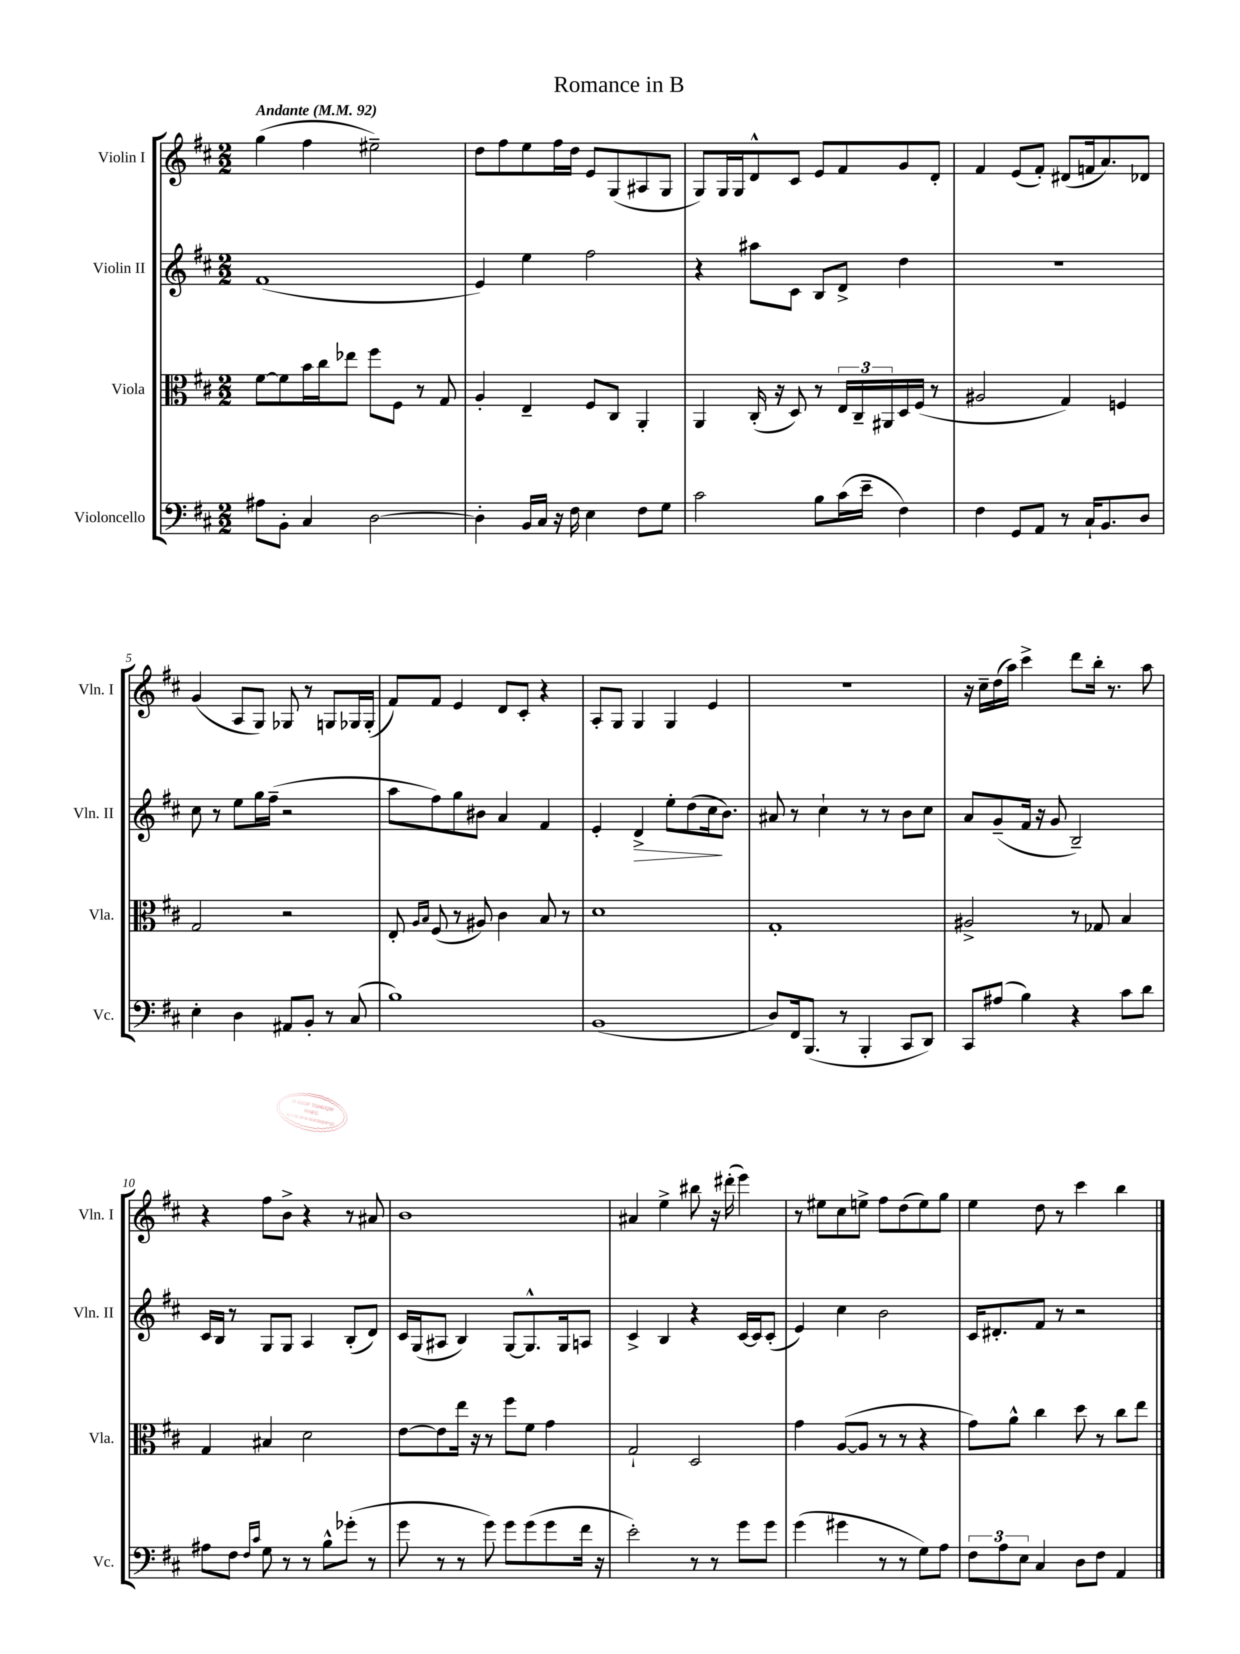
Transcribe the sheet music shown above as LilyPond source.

\header { title = "Romance in B" }
<<
\new StaffGroup <<
\new Staff = "s0" \with { instrumentName = "Violin I" shortInstrumentName = "Vln. I" } {
    \clef treble \key d \major \numericTimeSignature \time 2/2 \tempo "Andante" 4 = 92
    g''4( fis''4 eis''2--) |
    d''8 fis''8 e''8 fis''16 d''16 e'8 g8( ais8 g8 |
    g8) g16 g16 d'8-^ cis'8 e'8 fis'8 g'8 d'8-. |
    fis'4 e'8( fis'8-.) dis'8( f'16 a'8.) des'8 |
    g'4( a8 g8) ges8 r8 g8 ges16 ges16-.( |
    fis'8) fis'8 e'4 d'8 cis'8-. r4 |
    a8-. g8 g4 g4 e'4 |
    R1 |
    r16 cis''16-- d''16( a''16) cis'''4-> d'''8 b''16-. r8. a''8 |
    r4 fis''8 b'8-> r4 r8 ais'8 |
    b'1 |
    ais'4 e''4-> bis''8 r16 dis'''16-.( e'''4) |
    r8 eis''8 cis''8 e''8-> fis''8 d''8( e''8) g''8 |
    e''4 d''8 r8 cis'''4 b''4 \bar "|." |
}
\new Staff = "s1" \with { instrumentName = "Violin II" shortInstrumentName = "Vln. II" } {
    \clef treble \key d \major \numericTimeSignature \time 2/2
    fis'1( |
    e'4) e''4 fis''2 |
    r4 ais''8 cis'8 b8 d'8-> d''4 |
    R1 |
    cis''8 r8 e''8 g''16 fis''16--( r2 |
    a''8 fis''8) g''8 bis'8 a'4 fis'4 |
    e'4-. d'4->\> e''8-. d''8( cis''16\! b'8.) |
    ais'8 r8 cis''4-! r8 r8 b'8 cis''8 |
    a'8 g'8--( fis'16 r16 g'8 b2--) |
    cis'16 b16 r8 g8 g8 a4 b8-.( d'8) |
    cis'16 g16( ais8 b4) g8~ g8.-^ g16 a8 |
    cis'4-> b4 r4 cis'16~ cis'16 cis'8-.( |
    e'4) cis''4 b'2 |
    cis'16 dis'8.-. fis'8 r8 r2 \bar "|." |
}
\new Staff = "s2" \with { instrumentName = "Viola" shortInstrumentName = "Vla." } {
    \clef alto \key d \major \numericTimeSignature \time 2/2
    fis'8~ fis'8 b'16 cis''16 ees''8 fis''8 fis8 r8 g8 |
    a4-. e4-- fis8 cis8 a,4-. |
    a,4 cis16-.( r16 d8) r8 \tuplet 3/2 { e16 cis16-- ais,16 } d16 fis16( r8 |
    ais2 g4) f4 |
    g2 r2 |
    e8-. \grace { a16 b16 } fis8( r8 ais8) cis'4 b8 r8 |
    d'1 |
    g1-. |
    ais2-> r8 ges8 b4 |
    g4 bis4 d'2 |
    e'8~ e'8 e''16 r16 r8 fis''8 fis'8 g'4 |
    g2-! d2 |
    g'4 a8~( a8 r8 r8 r4 |
    g'8) a'8-^ cis''4 d''8 r8 cis''8 e''8 \bar "|." |
}
\new Staff = "s3" \with { instrumentName = "Violoncello" shortInstrumentName = "Vc." } {
    \clef bass \key d \major \numericTimeSignature \time 2/2
    ais8 b,8-. cis4 d2~ |
    d4-. b,16 cis16 r16 fis16 e4 fis8 g8 |
    cis'2 b8 cis'16( e'16-- fis4) |
    fis4 g,8 a,8 r8 cis16-! b,8. d8 |
    e4-. d4 ais,8 b,8-. r8 cis8( |
    b1) |
    b,1( |
    d8) fis,16 b,,8.( r8 b,,4-. cis,8 d,8) |
    cis,8 ais8( b4) r4 cis'8 d'8 |
    ais8 fis8 \grace { fis16 cis'16 } g8 r8 r8 b8-^ ges'8-.( r8 |
    g'8 r8 r8 g'8) g'8 g'8( g'8 fis'16 r16 |
    e'2-.) r8 r8 g'8 g'8 |
    g'4( gis'4 r8 r8 g8) a8 |
    \tuplet 3/2 { fis8 a8 e8 } cis4 d8 fis8 a,4 \bar "|." |
}
>>
>>
